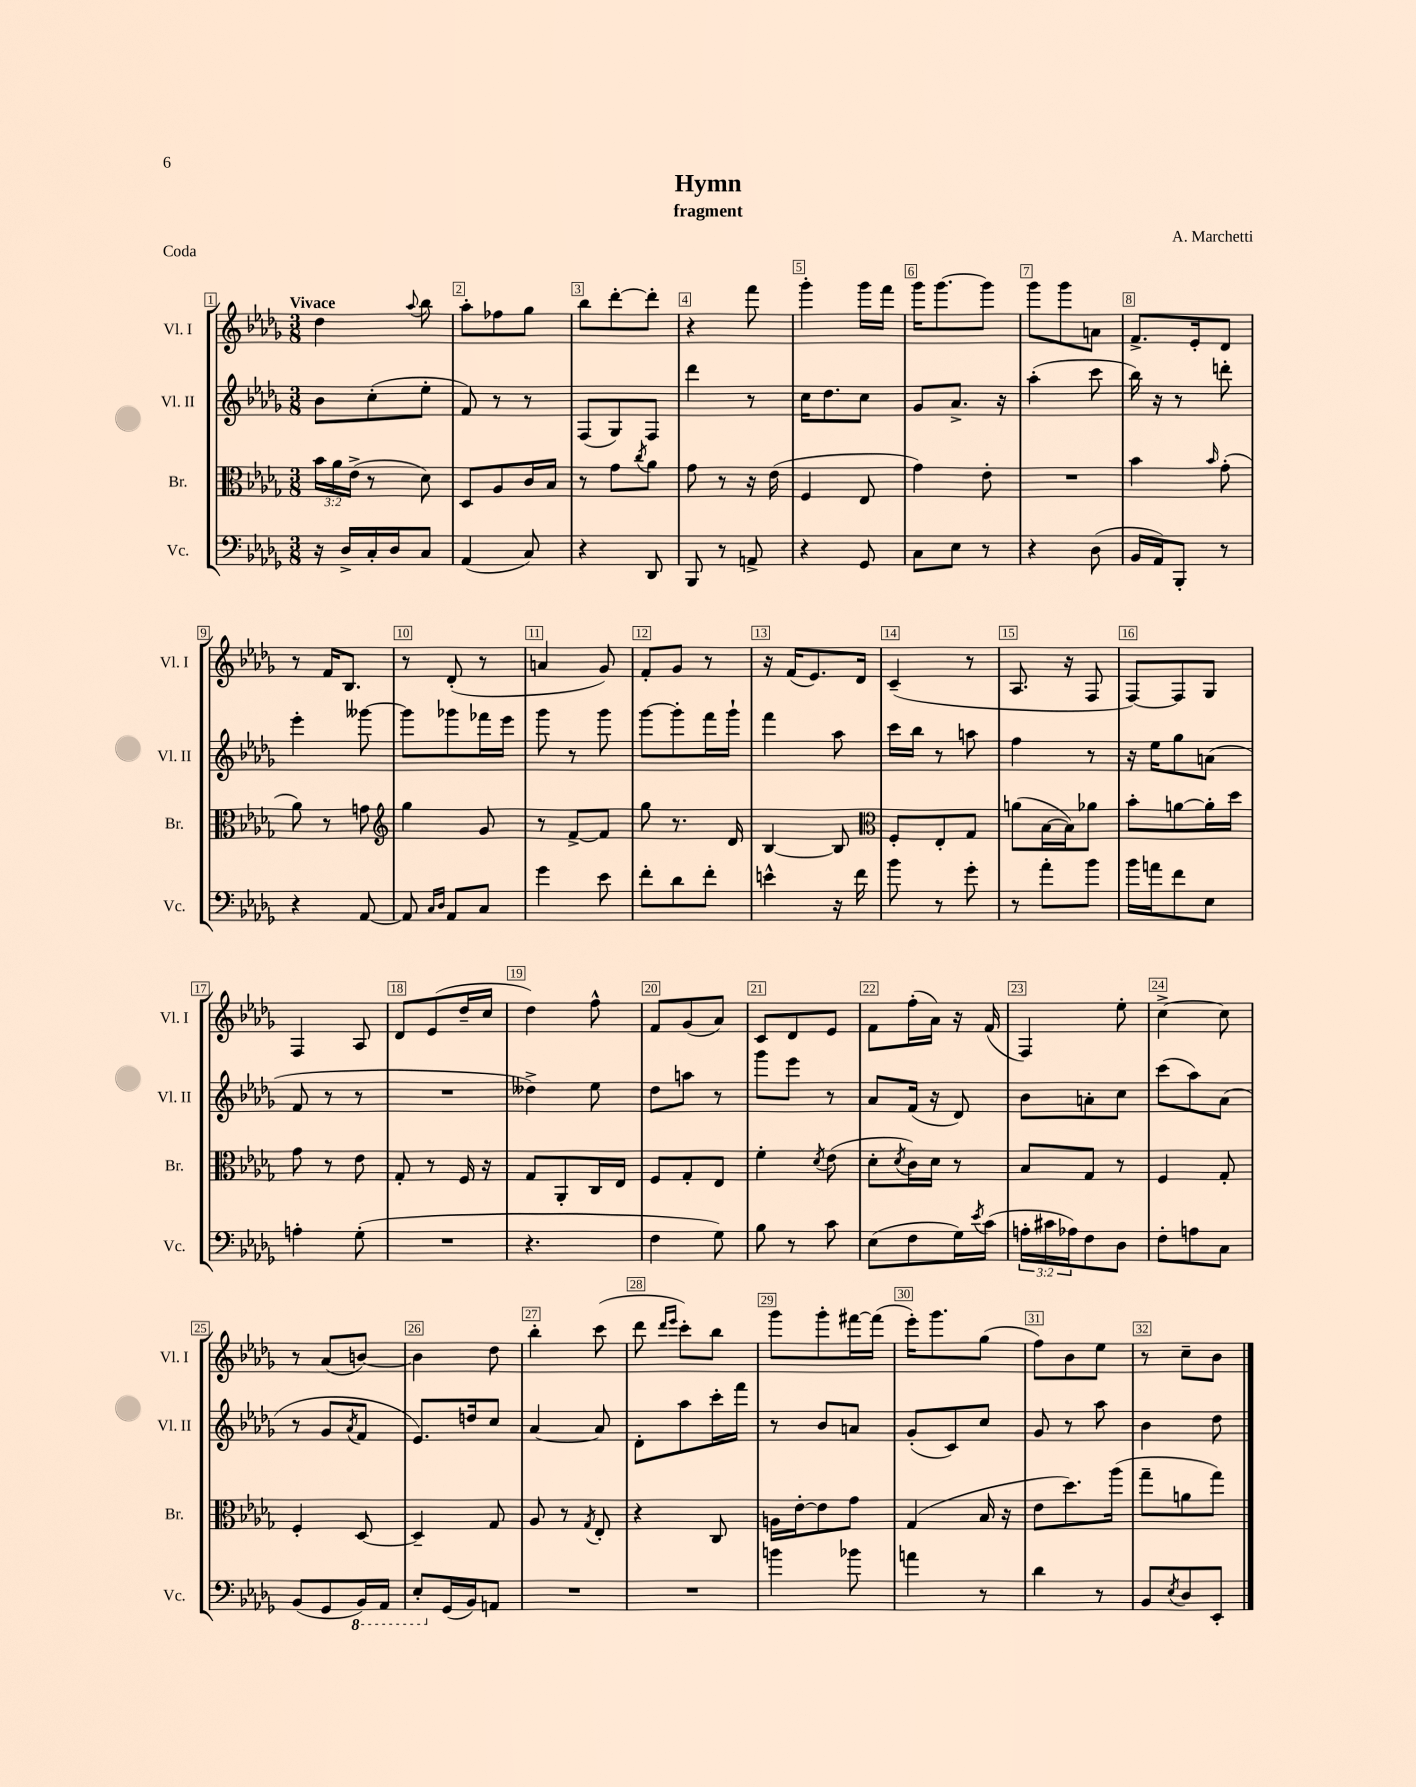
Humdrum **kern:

**kern	**kern	**kern	**kern
*part4	*part3	*part2	*part1
*staff4	*staff3	*staff2	*staff1
*I"Vc.	*I"Br.	*I"Vl. II	*I"Vl. I
*I'Vc.	*I'Br.	*I'Vl. II	*I'Vl. I
*clefF4	*clefC3	*clefG2	*clefG2
*k[b-e-a-d-g-]	*k[b-e-a-d-g-]	*k[b-e-a-d-g-]	*k[b-e-a-d-g-]
*M3/8	*M3/8	*M3/8	*M3/8
=1	=1	=1	=1
!	!	!	!LO:TX:a:B:t=Vivace
16r	24b-\LL	8b-\L	4dd-\
.	24a-\	.	.
16D-^/LL	.	.	.
.	(24e-^\JJ	.	.
16C'/	8r	(8cc'\	.
16D-/J	.	.	.
.	.	.	8qqaa-/
8C/J	8d-\)	8ee-'\J	8bb-\
=2	=2	=2	=2
(4AA-/	8D-/L	8f/)	8aa-'\L
.	8A-/	8r	8ff-X\
8C/)	16c/L	8r	8gg-\J
.	16B-/JJ	.	.
=3	=3	=3	=3
4r	8r	(8F/L	8bb-\L
.	8g-\L	8G-/)	[8ddd-'\
.	8qcc/	.	.
8DD-/	8a-\J	8F/J	8ddd-'\J]
=4	=4	=4	=4
8BBB-/	8g-\	4ddd-\	4r
8r	8r	.	.
8AAn^/	16r	8r	8fff\
.	(16e-\	.	.
=5	=5	=5	=5
4r	4F/	16cc\KL	4ggg-'\
.	.	8.dd-\	.
8GG-/	8E-/	8cc\J	16ggg-\LL
.	.	.	16fff\JJ
=6	=6	=6	=6
8C\L	4g-\)	8g-/L	16ggg-\KL
.	.	.	[8.ggg-\
8E-\J	.	8.a-^/J	.
8r	8e-'\	.	8ggg-\J]
.	.	16r	.
=7	=7	=7	=7
4r	4.r	(4aa-'\	8ggg-\L
.	.	.	8ggg-\
(8D-\	.	8ccc\	8an\J
=8	=8	=8	=8
16BB-/LL	4b-\	16bb-\)	8.f^/L
16AA-/J)	.	16r	.
8BBB-'/J	.	8r	.
.	.	.	16e-'/k
.	16qqb-/	.	.
8r	(8g-'\	8dddn'\	8d-/J
!!LO:LB:g=z
=9	=9	=9	=9
4r	8a-\)	4eee-'\	8r
.	8r	.	16f/KL
.	.	.	8.B-/J
[8AA-/	8gn\	[8ggg--X\	.
=10	=10	=10	=10
*	*clefG2	*	*
8AA-/]	4gg-\	8ggg--\L]	8r
16qqC/LL	.	.	.
16qqD-/JJ	.	.	.
8AA-/L	.	8ggg-X\	(8d-'/
8C/J	8g-/	16fff-X\L	8r
.	.	16eee-\JJ	.
=11	=11	=11	=11
4g-\	8r	8ggg-\	4an/
.	[8f^/L	8r	.
8e-\	8f/J]	8ggg-\	8g-/)
=12	=12	=12	=12
8f'\L	8gg-\	[8ggg-\L	8f'/L
8d-\	8.r	8ggg-'\]	8g-/J
8f'\J	.	16fff\L	8r
.	16d-/	16ggg-`\JJ	.
=13	=13	=13	=13
4en^^\	[4B-/	4fff\	16r
.	.	.	(16f/KL
.	.	.	8.e-/)
16r	8B-/]	8aa-\	.
16f\	.	.	16d-/Jk
=14	=14	=14	=14
*	*clefC3	*	*
8b-\	8F'/L	16ccc\LL	(4c~/
.	.	16bb-\JJ	.
8r	8E-'/	8r	.
8g-'\	8G-/J	8aan\	8r
=15	=15	=15	=15
8r	(8an\L	4ff\	8.A-/
8a-'\L	[16B-\L	.	.
.	16B-\J])	.	16r
8b-\J	8a-X\J	8r	8F/
=16	=16	=16	=16
16b-\LL	8b-'\L	16r	[8F/L)
16an\J	.	16ee-\KL	.
8f\	[8an\	8gg-\	8F/]
8E-\J	16a'\L]	(8an\J	8G-/J
.	16dd-\JJ	.	.
!!LO:LB:g=z
=17	=17	=17	=17
4An'\	8g-\	8f/	4F/
.	8r	8r	.
(8G-'\	8e-\	8r	8A-/
=18	=18	=18	=18
4.r	8G-'/	4.r	8d-/L
.	8r	.	(8e-/
.	16F/	.	16dd-~/L
.	16r	.	16cc/JJ
=19	=19	=19	=19
4.r	8G-/L	4dd--X^\)	4dd-\)
.	8AA-'/	.	.
.	16C/L	8ee-\	8ff^^\
.	16E-/JJ	.	.
=20	=20	=20	=20
4F\	8F/L	8dd-\L	8f/L
.	8G-'/	8aan\J	(8g-/
8G-\)	8E-/J	8r	8a-/J)
=21	=21	=21	=21
8B-\	4f'\	8ggg-\L	8c/L
8r	.	8eee-\J	8d-/
.	8qd-/	.	.
8c\	(8e-\	8r	8e-/J
=22	=22	=22	=22
(8E-\L	8d-'\L	8a-/L	8f\L
.	8qd-/	.	.
8F\	16c\L)	(16f/Jk	(16ff'\L
.	16d-\JJ	16r	16a-\JJ)
16G-\L)	8r	8d-/)	16r
8qe-/	.	.	.
(16c\JJ	.	.	(16f/
=23	=23	=23	=23
24An'\LL	8B-/L	8b-\L	4F/)
24c#X\	.	.	.
24A-X\J)	.	.	.
8F\	8G-/J	8an'\	.
8D-\J	8r	8cc\J	8ee-'\
=24	=24	=24	=24
8F'\L	4F/	(8ccc\L	[4cc^\
8An\	.	8aa-\)	.
8C\J	8G-'/	(8a-\J	8cc\]
!!LO:LB:g=z
=25	=25	=25	=25
(8BB-/L	4F'/	8r	8r
8GG-/	.	8g-/L	(8a-/L
.	.	8qa-/	.
*8ba	*	*	*
16BBB-/L)	[8D-/	8f/J	[8bn/J)
16AAA-/JJ	.	.	.
=26	=26	=26	=26
8EE-'/L	4D-~/]	8.e-/L)	4b\]
*X8ba	*	*	*
(16GG-/L	.	.	.
16BB-/J)	.	16ddn/k	.
8AAn/J	8G-/	8cc/J	8dd-\
=27	=27	=27	=27
4.r	8A-/	[4a-/	4bb-'\
.	8r	.	.
.	8qG-/	.	.
.	8E-'/	8a-/]	(8ccc\
=28	=28	=28	=28
4.r	4r	8d-'\L	8ddd-\
.	.	.	16qqddd-/LL
.	.	.	16qqeee-/JJ
.	.	8aa-\	8ccc'\L)
.	8C/	16ccc'\L	8bb-\J
.	.	16fff\JJ	.
=29	=29	=29	=29
4bn\	16An\LL	8r	8ggg-\L
.	[16e-'\J	.	.
.	8e-\]	8b-/L	8ggg-'\
8b-X\	8g-\J	8an/J	[16fff#X\L
.	.	.	(16fff#\JJ]
=30	=30	=30	=30
4an\	(4G-/	(8g-'/L	16eee-'\KL)
.	.	.	8.ggg-\
.	.	8c/)	.
8r	16B-/	8cc/J	(8gg-\J
.	16r	.	.
=31	=31	=31	=31
4d-\	8e-\L	8g-/	8ff\L)
.	8.dd-\)	8r	8b-\
8r	.	8aa-\	8ee-\J
.	(16aa-\Jk	.	.
=32	=32	=32	=32
8BB-/L	8gg-~\L	4b-\	8r
8qE-/	.	.	.
8D-/	8an\	.	8cc~\L
8EE-'/J	8gg-\J)	8dd-\	8b-\J
==	==	==	==
*-	*-	*-	*-
